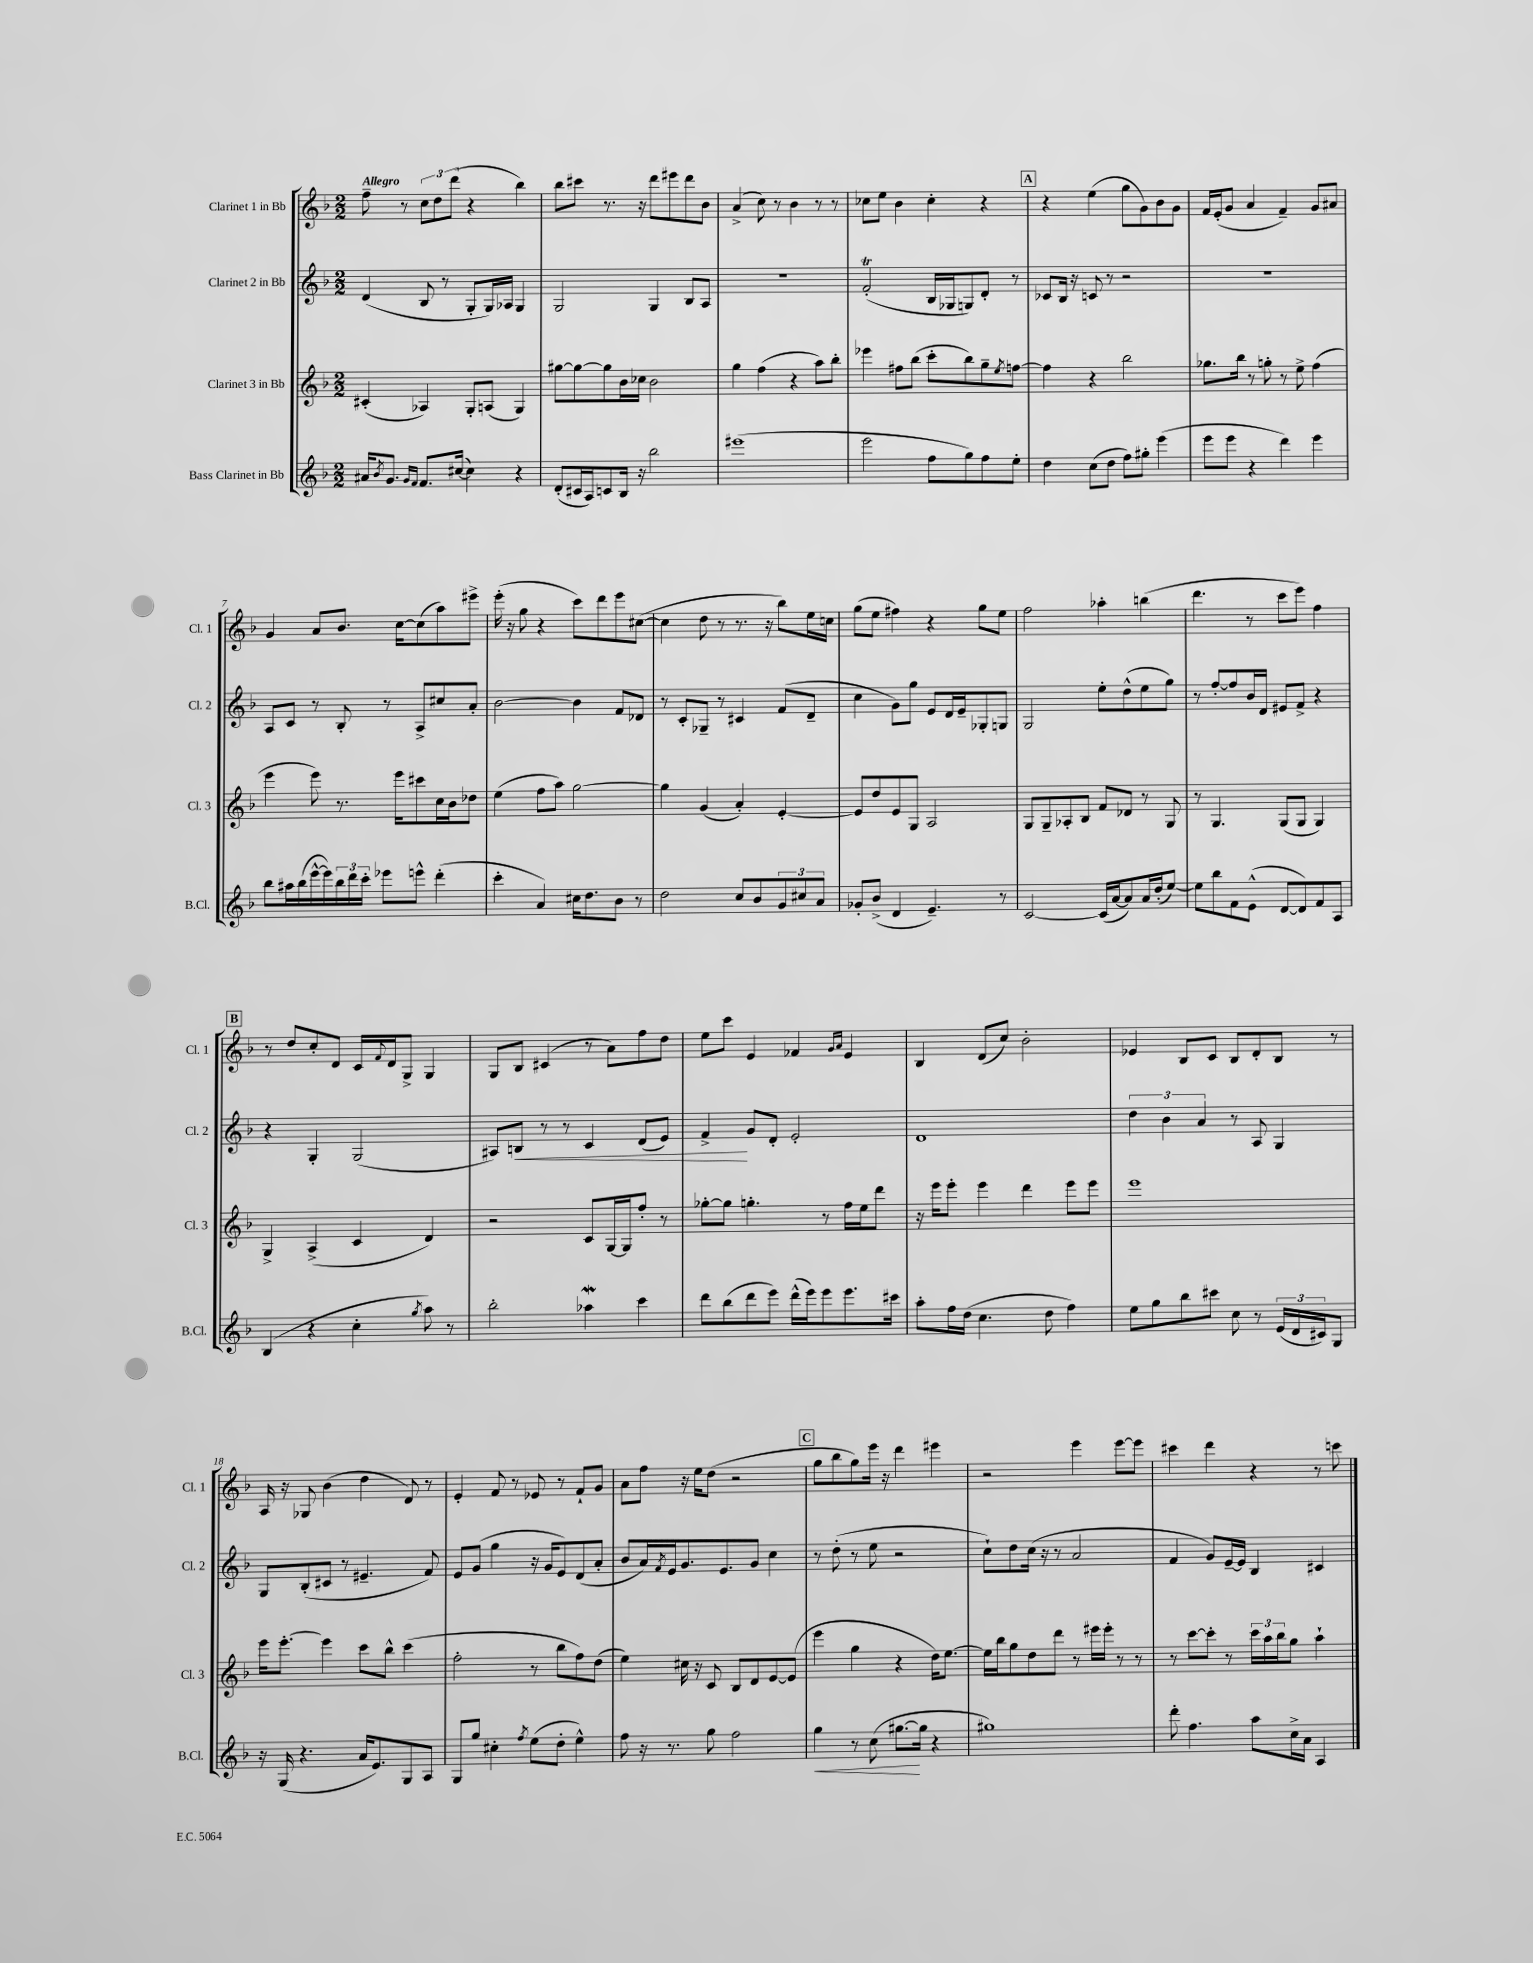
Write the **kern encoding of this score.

**kern	**kern	**kern	**kern
*staff4	*staff3	*staff2	*staff1
*clefG2	*clefG2	*clefG2	*clefG2
*k[b-]	*k[b-]	*k[b-]	*k[b-]
*M2/2	*M2/2	*M2/2	*M2/2
16a#	(4c#'	(4d	8ff~
8qb-	.	.	.
8.g	.	.	.
.	.	.	8r
16qqg	.	.	.
16qqf	.	.	.
8.f	4A-)	8B-	12cc
.	.	.	12dd
.	.	8r	.
.	.	.	(12ddd
([16cc#	.	.	.
4cc#])	8G'	8G'	4r
.	(8A	16G)	.
.	.	16A-	.
4r	4G)	4G	4bb-)
=	=	=	=
(8d'	[8gg#	2G	8bb-
16c#	8gg#_	.	8ccc#
16A)	.	.	.
8c	8gg#]	.	8.r
16B-	16b-	.	.
16r	16cc-	.	16r
2bb-	2b-	4G	8ddd
.	.	.	8eee#
.	.	8B-	8ddd
.	.	8A	8b-
=	=	=	=
(1eee#	4gg	1r	(4a^
.	(4ff	.	8cc)
.	.	.	8r
.	4r	.	4b-
.	8aa)	.	8r
.	8bb-'	.	8r
=	=	=	=
2eee	4eee-	(2f'	8cc-
.	.	.	8ee
.	8ff#	.	4b-
.	(8bb-	.	.
8ff	8ccc'	16B-	4cc-'
.	.	16G-	.
8gg)	8bb-)	8G)	.
8ff	8gg~	8d'	4r
.	8qee	.	.
8ee'	[8ff	8r	.
=	=	=	=
4dd	4ff]	8c-	4r
.	.	16B-	.
.	.	16r	.
(8cc	4r	8c	(4ee
8dd	.	8r	.
8ff)	2bb-	2r	8gg
8gg#'	.	.	8g)
(4eee	.	.	8b-
.	.	.	8g
=	=	=	=
8eee	8.gg-	1r	16f
.	.	.	(16e'
8eee	.	.	8g
.	16bb-	.	.
4r	8r	.	4a
.	8gg'	.	.
4ddd)	8r	.	4f~)
.	8ee^	.	.
4eee	(4ff	.	8g
.	.	.	8a#
=	=	=	=
8bb-	4eee	8A	4g
16aa#	.	8c	.
(16bb-	.	.	.
[16eee^^	8eee)	8r	8a
16eee])	.	.	.
24bb-	8.r	8B-'	8.b-
24ddd	.	.	.
24ccc'	.	.	.
8eee-	.	8r	.
.	16eee	.	[16cc
8eee^^	8ccc#	8A^	(8cc]
(4ddd'	16cc	8cc#	8aa)
.	16b-	.	.
.	8dd-	8a'	8eee#^
=	=	=	=
4ccc'	(4ee	[2b-	(16eee'
.	.	.	16r
.	.	.	8gg
4a)	8ff	.	4r
.	8aa)	.	.
16cc#	[2gg	4b-]	8ccc)
8.dd	.	.	.
.	.	.	8ddd
8b-	.	8f	8eee
8r	.	8d-	([8cc#
=	=	=	=
2dd	4gg]	8r	4cc#]
.	.	8c'	.
.	(4g	8G-~	8dd
.	.	8r	8r
8cc	4a')	4c#	8.r
8b-	.	.	.
.	.	.	16r
12g	[4e'	(8f	8bb-)
12cc#	.	.	.
.	.	8d~	16ee
12a	.	.	.
.	.	.	16cc
=	=	=	=
8g-'	8e]	4cc	(8gg
(8b-^	8dd	.	8ee
4d	8e	8g)	4ff#)
.	8G	8gg	.
4.e~)	2A	8e	4r
.	.	16d	.
.	.	16e~	.
.	.	8G-'	8gg
8r	.	8G	8ee
=	=	=	=
[2c	8G	2G	2ff
.	8G~	.	.
.	8A-'	.	.
.	8B-	.	.
(16c]	8f	8ee'	4aa-'
[16a	.	.	.
8a])	8d-	(8dd^^	.
16a	8r	8ee	(4bb
(16dd'	.	.	.
[8ee)	8G	8gg)	.
=	=	=	=
8ee]	8r	8r	4.ddd
8bb-	4.G	[8ff'	.
8f	.	8ff]	.
(8e^^	.	16b-	8r
.	.	16d	.
[8d	(8G	8e#	8ccc
8d])	8G	8f^	8eee)
8f	4G)	4r	4ff
8A	.	.	.
=	=	=	=
(4B-	4G^	4r	8r
.	.	.	8dd
4r	(4A^	4G'	8cc'
.	.	.	8d
4cc'	4c	(2G	16c
.	.	.	8qqf
.	.	.	16d
.	.	.	8G^
8qgg	.	.	.
8aa)	4d)	.	4G
8r	.	.	.
=	=	=	=
2bb-'	2r	8A#)	8G
.	.	8B	8B-
.	.	8r	(4c#
.	.	8r	.
4aa-	8c	4c	8r
.	[16G	.	8a)
.	16G]	.	.
4ccc	8ff'	(8d	8ff
.	8r	8e)	8dd
=	=	=	=
8ddd	[8gg-'	4f^	8ee
(8bb-	8gg-]	.	8ccc
8ddd	4.gg'	8g	4e
8eee)	.	8d'	.
(16ddd^^	.	2e'	4f-
16eee)	.	.	.
8eee	8r	.	.
.	.	.	16qqg
.	.	.	16qqa
8.eee	16ff	.	4e
.	16ee	.	.
.	8ddd	.	.
16ccc#	.	.	.
=	=	=	=
8aa'	16r	1d	4B-
.	16eee	.	.
16ff	8eee'	.	.
(16dd	.	.	.
4.cc	4eee	.	(8d
.	.	.	8cc)
.	4ddd	.	2b-'
8dd	.	.	.
4ff)	8eee	.	.
.	8eee	.	.
=	=	=	=
8ee	1eee	6dd	4e-
8gg	.	.	.
.	.	6b-	.
8bb-	.	.	8B-
.	.	6a	.
8ccc#	.	.	8c
8cc	.	8r	8B-
8r	.	8A	8d'
(24e	.	4G	8B-
24d	.	.	.
24c#)	.	.	.
8G	.	.	8r
=	=	=	=
16r	16eee	8G	16A
(16G	[8.eee'	.	16r
4.r	.	(8B-'	8G-
.	4eee]	8c#	(4b-
.	.	8r	.
16a	8ccc	4.e#~	4dd
8.e)	.	.	.
.	8bb-^^	.	.
8G	(4ccc	.	8d)
8A	.	8f)	8r
=	=	=	=
8G	2ff'	8e	4e'
8gg	.	(8g	.
4cc#'	.	4gg	8f
.	.	.	8r
8qff	.	.	.
(8ee	8r	16r	8e-
.	.	16g	.
8dd'	8bb-	8e)	8r
4ee^^)	8ff)	(8d	8f`
.	(8dd	8a'	8g
=	=	=	=
8ff	4ee)	8b-	8a
16r	.	16a)	8ff
.	.	8qf	.
8.r	.	16e	.
.	16cc#	8.g	16r
.	16r	.	16ee
8gg	8c	.	(8dd
.	.	8.e	.
2ff	8B-	.	2r
.	8d	8g	.
.	[8e	4cc	.
.	(8e]	.	.
=	=	=	=
4gg	4eee	8r	8gg
.	.	(8dd'	8bb-
8r	4gg	8r	8gg)
(8cc	.	8ee	16eee
.	.	.	16r
[8.gg#	4r	2r	4ddd
16gg#]	.	.	.
4r	16dd)	.	4eee#
.	[8.ee	.	.
=	=	=	=
1gg#)	16ee]	8cc`)	2r
.	16bb-	.	.
.	8gg	8dd	.
.	8dd	(16cc	.
.	.	16r	.
.	8ddd	8r	.
.	8r	2a	4eee
.	16eee#	.	.
.	16eee#'	.	.
.	8r	.	[8eee
.	8r	.	8eee]
=	=	=	=
8ddd'	8r	4f	4ccc#
4.ff	[8ccc	.	.
.	8ccc']	8g)	4ddd
.	8r	[16e~	.
.	.	16e]	.
8aa	24ccc	4B-	4r
.	24aa	.	.
.	24bb-	.	.
16cc^	8gg	.	.
16a	.	.	.
4A	4aa`	4c#	8r
.	.	.	8ccc
==	==	==	==
*-	*-	*-	*-
